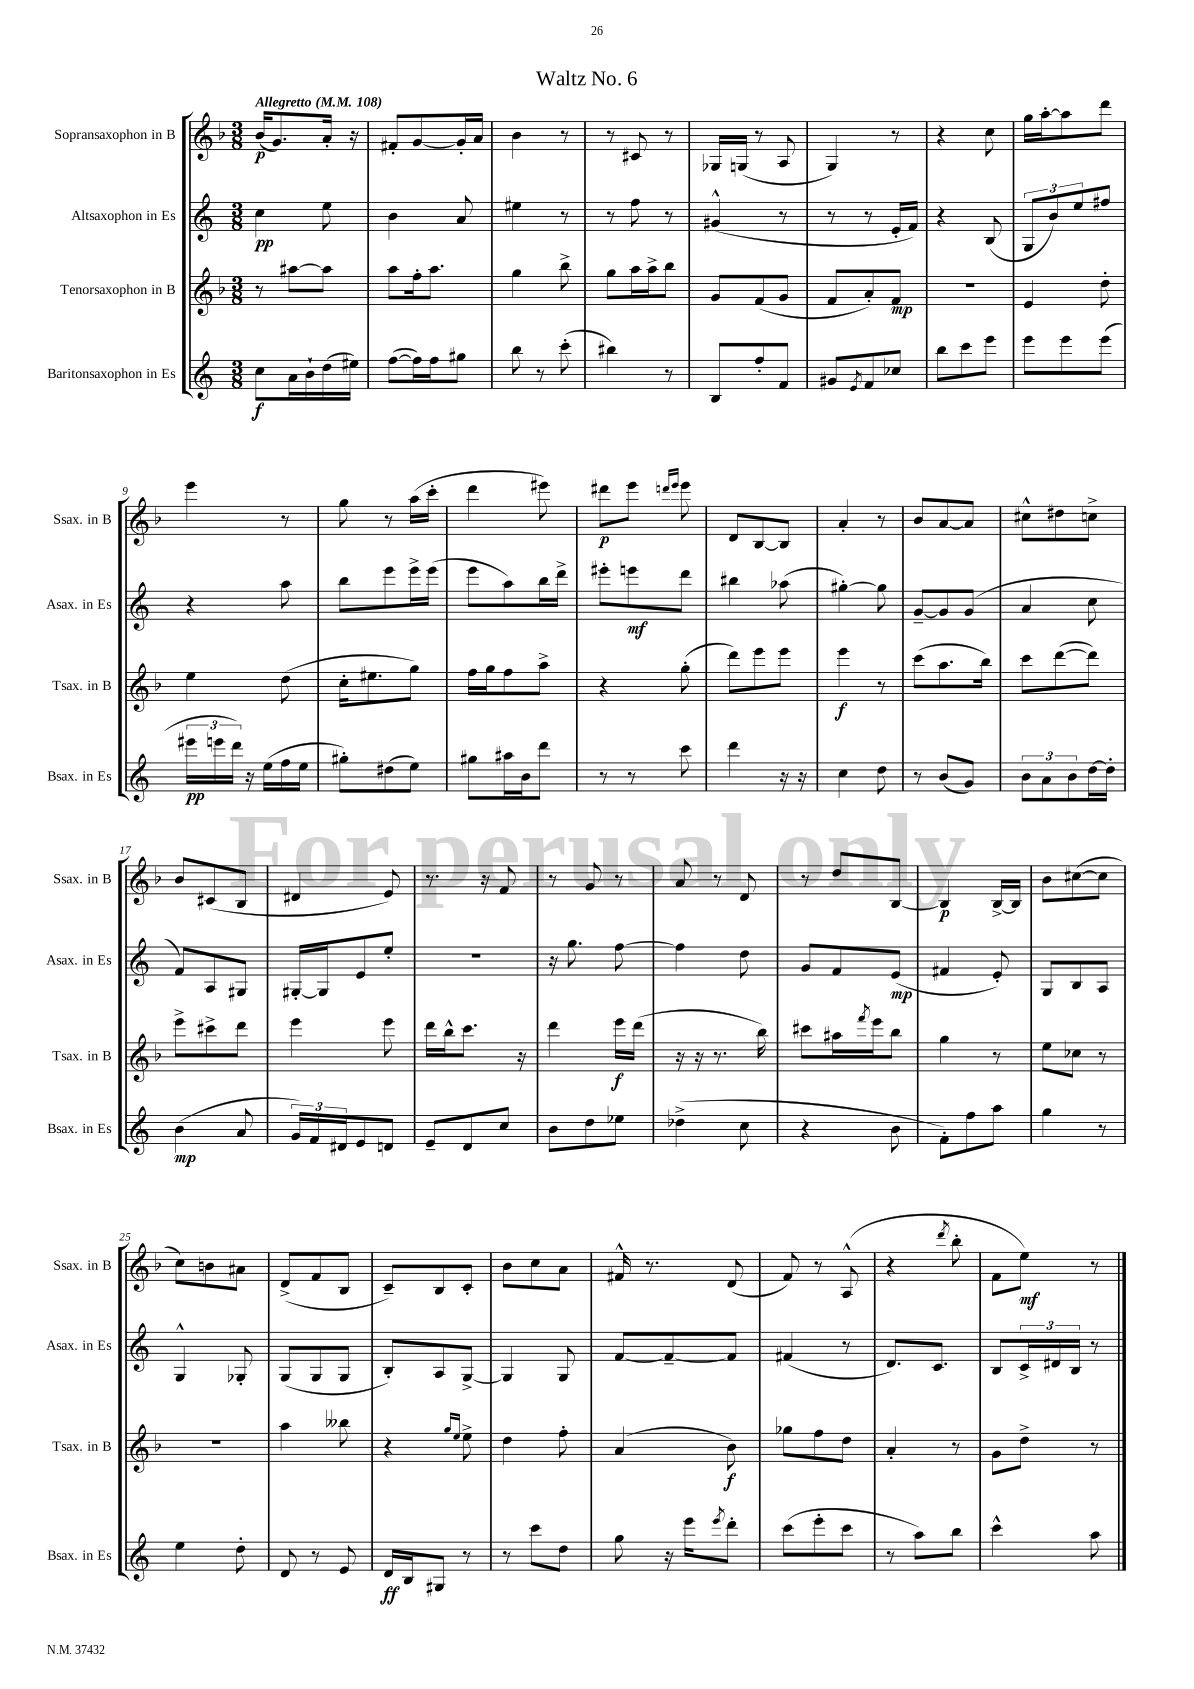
\header { title = "Waltz No. 6" }
<<
\new StaffGroup <<
\new Staff = "s0" \with { instrumentName = "Sopransaxophon in B" shortInstrumentName = "Ssax. in B" } {
    \clef treble \key f \major \numericTimeSignature \time 3/8 \tempo "Allegretto" 4 = 108
    bes'16\p( g'8.) a'16-. r16 |
    fis'8-. g'8~ g'16-. a'16 |
    bes'4 r8 |
    r8 cis'8 r8 |
    ges16 g16( r8 a8 |
    g4) r8 |
    r4 c''8 |
    g''16 a''16~-. a''8 d'''8 |
    e'''4 r8 |
    g''8 r8 a''16( c'''16-. |
    d'''4 eis'''8) |
    dis'''8\p e'''8 \grace { d'''16 e'''16 } e'''8 |
    d'8 bes8~ bes8 |
    a'4-. r8 |
    bes'8 a'8~ a'8 |
    cis''8-^ dis''8 c''8-> |
    bes'8 cis'8( bes8 |
    dis'4 e'8) |
    r8. r16 f'8 |
    r8 g'8 r8 |
    a'8 r8 d'8 |
    r8 d''8 bes8~ |
    bes4\p bes16~-> bes16 |
    bes'8 cis''8~( cis''8 |
    c''8) b'8 ais'8 |
    d'8->( f'8 bes8 |
    c'8--) bes8 c'8-. |
    bes'8 c''8 a'8 |
    fis'16-^ r8. d'8( |
    f'8) r8 a8-^( |
    r4 \acciaccatura { d'''8 } bes''8-. |
    f'8 e''8\mf) r8 \bar "|." |
}
\new Staff = "s1" \with { instrumentName = "Altsaxophon in Es" shortInstrumentName = "Asax. in Es" } {
    \clef treble \key c \major \numericTimeSignature \time 3/8
    c''4\pp e''8 |
    b'4 a'8 |
    eis''4 r8 |
    r8 f''8 r8 |
    gis'4-^( r8 |
    r8 r8 e'16-. f'16) |
    r4 b8( |
    \tuplet 3/2 { g8 b'8) e''8 } fis''8 |
    r4 a''8 |
    b''8 e'''8 e'''16-> e'''16( |
    e'''8 a''8) b''16 d'''16-> |
    eis'''8-. e'''8\mf d'''8 |
    bis''4 aes''8( |
    gis''4~-.) gis''8 |
    g'8~-- g'8 g'8( |
    a'4 c''8 |
    f'8) a8 gis8 |
    gis16~-. gis16 e'8 e''8-. |
    R4. |
    r16 g''8. f''8~ |
    f''4 d''8 |
    g'8 f'8 e'8\mp( |
    fis'4 e'8-.) |
    g8 b8 a8 |
    g4-^ ges8-. |
    g8( g8 g8 |
    b8-.) a8 g8~-> |
    g4 g8 |
    f'8~ f'8~-- f'8 |
    fis'4( r8 |
    d'8.) c'8. |
    b8 \tuplet 3/2 { c'16-> dis'16 b16 } r8 \bar "|." |
}
\new Staff = "s2" \with { instrumentName = "Tenorsaxophon in B" shortInstrumentName = "Tsax. in B" } {
    \clef treble \key f \major \numericTimeSignature \time 3/8
    r8 ais''8~ ais''8 |
    a''8 f''16-. a''8. |
    g''4 bes''8-> |
    g''8 a''16 a''16-> bes''8 |
    g'8 f'8( g'8 |
    f'8 a'8-.) f'8\mp |
    R4. |
    e'4 d''8-. |
    e''4 d''8( |
    c''16-. eis''8. g''8) |
    f''16 g''16 f''8 a''8-> |
    r4 g''8-.( |
    d'''8) e'''8 e'''8 |
    e'''4\f r8 |
    c'''8( a''8. bes''16) |
    c'''8 d'''8~( d'''8) |
    e'''8-> cis'''8-> d'''8 |
    e'''4 e'''8 |
    d'''16 bes''16-^ c'''8. r16 |
    d'''4 e'''16\f d'''16( |
    r16 r16 r8. bes''16) |
    cis'''8 ais''16 \acciaccatura { f'''8 } e'''16 bes''8 |
    g''4 r8 |
    e''8 ces''8 r8 |
    R4. |
    a''4 beses''8 |
    r4 \grace { g''16 e''16 } e''8-> |
    d''4 f''8-. |
    a'4( bes'8\f) |
    ges''8 f''8 d''8 |
    a'4-. r8 |
    g'8 d''8-> r8 \bar "|." |
}
\new Staff = "s3" \with { instrumentName = "Baritonsaxophon in Es" shortInstrumentName = "Bsax. in Es" } {
    \clef treble \key c \major \numericTimeSignature \time 3/8
    c''8\f a'16 b'16-! d''16( eis''16) |
    f''8~( f''16) f''16 gis''8 |
    b''8 r8 c'''8-.( |
    bis''4) r8 |
    b8 f''8-. f'8 |
    gis'8 \acciaccatura { e'8 } f'8 ces''8 |
    b''8 c'''8 e'''8 |
    e'''8 e'''8 e'''8( |
    \tuplet 3/2 { eis'''16\pp e'''16 d'''16) } r16 e''16( f''16 e''16 |
    gis''8-.) dis''8( e''8) |
    gis''8 ais''16 b'16 d'''8 |
    r8 r8 c'''8 |
    d'''4 r16 r16 |
    c''4 d''8 |
    r8 b'8( g'8) |
    \tuplet 3/2 { b'8 a'8 b'8 } d''16~ d''16-. |
    b'4\mp( a'8 |
    \tuplet 3/2 { g'16) f'16 dis'16 } e'8 d'8 |
    e'8-- d'8 c''8 |
    b'8 d''8 ees''8 |
    des''4->( c''8 |
    r4 b'8 |
    f'8-.) f''8 a''8 |
    g''4 r8 |
    e''4 d''8-. |
    d'8 r8 e'8 |
    d'16\ff b16 gis8 r8 |
    r8 c'''8 d''8 |
    g''8 r16 e'''16 \acciaccatura { e'''8 } d'''8-. |
    c'''8( e'''8-. c'''8 |
    r8 a''8) b''8 |
    c'''4-^ a''8 \bar "|." |
}
>>
>>
